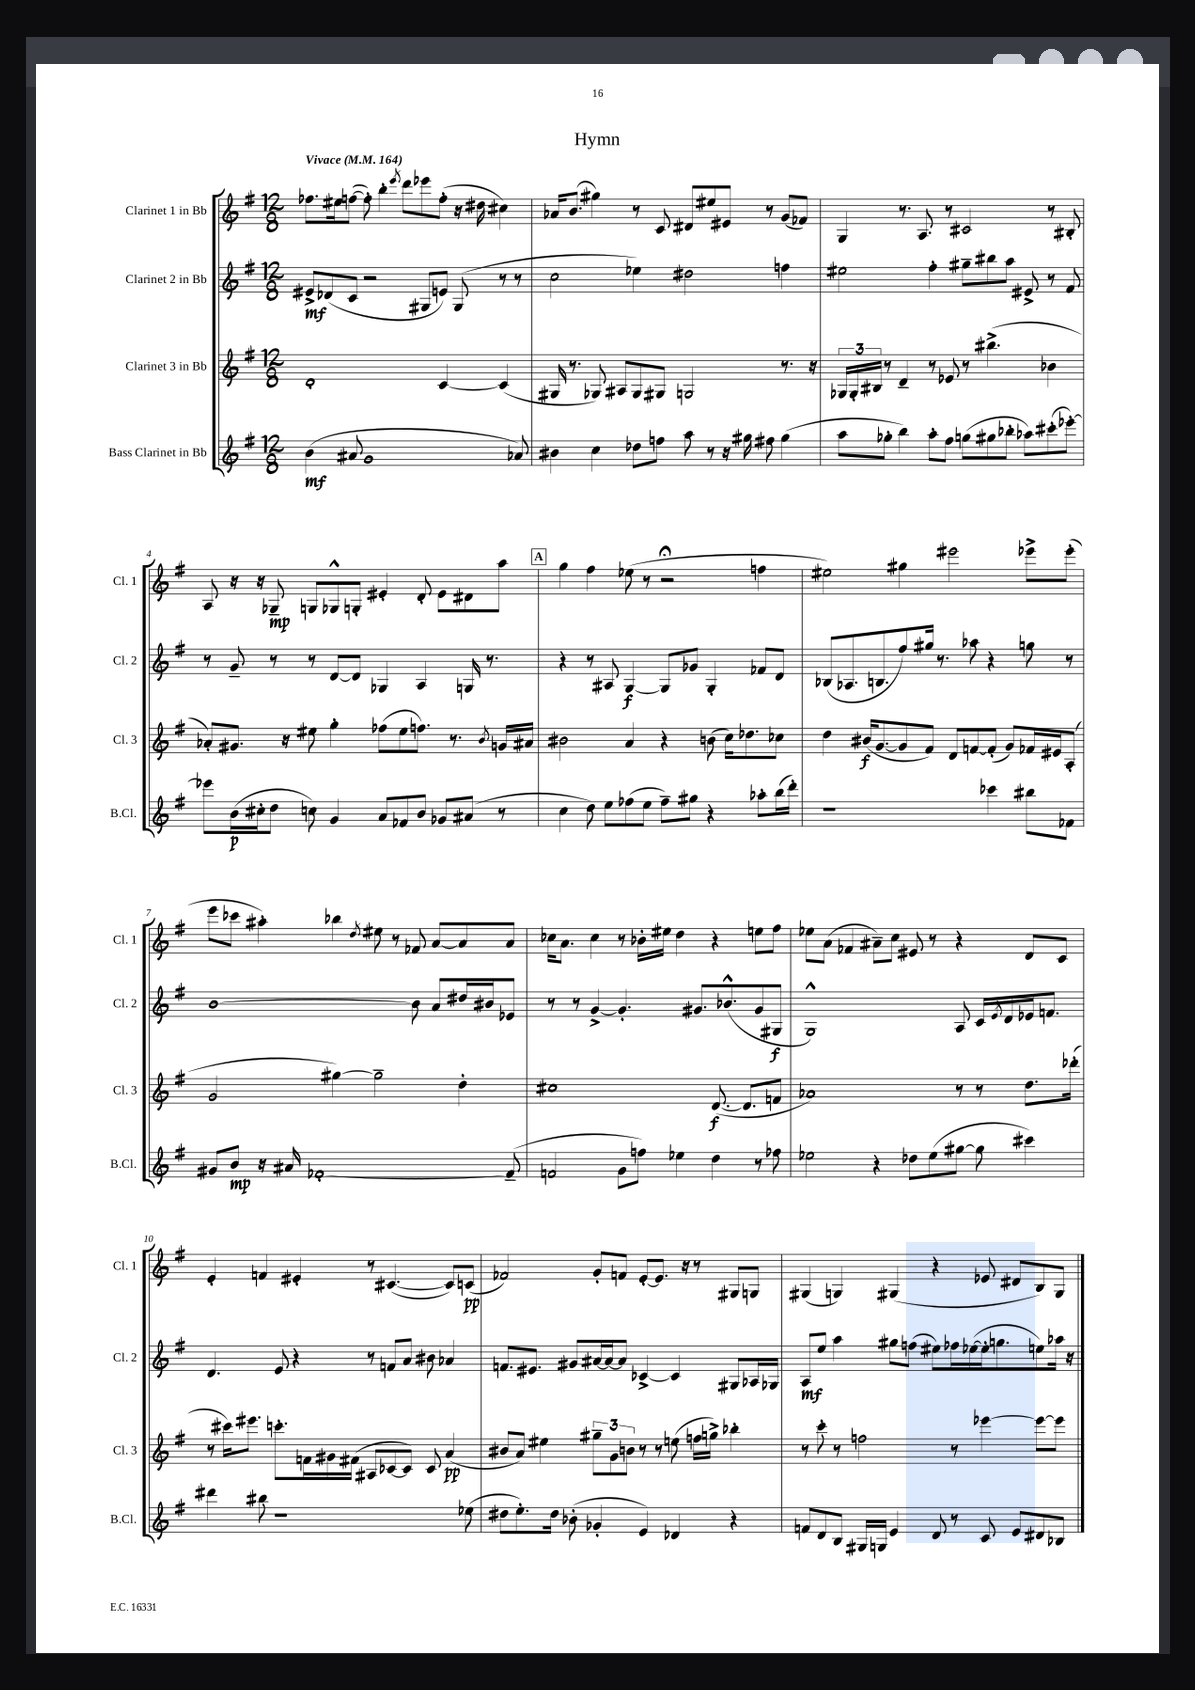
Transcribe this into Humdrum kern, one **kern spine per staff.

**kern	**dynam	**kern	**dynam	**kern	**dynam	**kern	**dynam
*part4	*part4	*part3	*part3	*part2	*part2	*part1	*part1
*staff4	*staff4	*staff3	*staff3	*staff2	*staff2	*staff1	*staff1
*I"Bass Clarinet in Bb	*	*I"Clarinet 3 in Bb	*	*I"Clarinet 2 in Bb	*	*I"Clarinet 1 in Bb	*
*I'B.Cl.	*	*I'Cl. 3	*	*I'Cl. 2	*	*I'Cl. 1	*
*clefG2	*	*clefG2	*	*clefG2	*	*clefG2	*
*k[f#]	*	*k[f#]	*	*k[f#]	*	*k[f#]	*
*M12/8	*	*M12/8	*	*M12/8	*	*M12/8	*
*MM164	*	*MM164	*	*MM164	*	*MM164	*
=1	=1	=1	=1	=1	=1	=1	=1
!	!	!	!	!	!	!LO:TX:a:B:t=Vivace	!
(4b\	mf	1d'	.	8e#X^/L	mf	8.ff-X\L	.
.	.	.	.	(8d-X/	.	.	.
.	.	.	.	.	.	16ee#X\k	.
8a#X/	.	.	.	8c/J	.	([8ffn\J	.
1g	.	.	.	2r	.	8ff'\])	.
.	.	.	.	.	.	4bb'\	.
.	.	.	.	.	.	8qeee/	.
.	.	.	.	.	.	8ddd\L	.
.	.	.	.	8G#X/L	.	8eee-X\	.
.	.	[4c/	.	8en/J)	.	(8ff'\J	.
.	.	.	.	(8G#/	.	16r	.
.	.	.	.	.	.	16dd#X\	.
.	.	(4c/]	.	8r	.	4cc#X\)	.
8a-X/)	.	.	.	8r	.	.	.
=2	=2	=2	=2	=2	=2	=2	=2
4b#X\	.	16G#X/	.	2cc\	.	16a-X/KL	.
.	.	8.r	.	.	.	(8.b/J	.
4cc\	.	8G-X/)	.	.	.	4gg#X\)	.
.	.	8A#X/L	.	.	.	.	.
8dd-X\L	.	8G-/	.	4ee-X\)	.	8r	.
8ffn\J	.	8G#X/J	.	.	.	8c/	.
8aa\	.	2Gn/	.	2dd#X\	.	8d#X/L	.
8r	.	.	.	.	.	8ee#X/	.
16r	.	.	.	.	.	8e#X/J	.
16gg#X\	.	.	.	.	.	.	.
8ff#X\	.	.	.	.	.	8r	.
(4gg#\	.	8.r	.	4ffn\	.	(8g/L	.
.	.	.	.	.	.	8f-X/J)	.
.	.	16r	.	.	.	.	.
=3	=3	=3	=3	=3	=3	=3	=3
8aa\L	.	24G-X/LL	.	2ee#X\	.	4G/	.
.	.	24G-'/	.	.	.	.	.
.	.	24B#X/JJ	.	.	.	.	.
8gg-X'\J	.	8r	.	.	.	.	.
4bb\)	.	4d~/	.	.	.	8.r	.
.	.	.	.	.	.	8.A/	.
8aa'\L	.	8r	.	4ff#'\	.	.	.
8ff#\J	.	8e-X/	.	.	.	8r	.
(8ggn\L	.	8r	.	8gg#X~\L	.	2c#X/	.
8gg#X\	.	(4.bb#X^\	.	8bb#X\	.	.	.
8bb-X'\J	.	.	.	8aa\J	.	.	.
8aa-X\L)	.	.	.	8e#X^/	.	.	.
(8ccc#X'\	.	4b-X\	.	8r	.	8r	.
[8eee-X'\J)	.	.	.	8f#/	.	8B#X'/	.
!!LO:LB:g=z
=4	=4	=4	=4	=4	=4	=4	=4
8eee-X\L]	.	8a-X'/L)	.	8r	.	8A/	.
(16b\L	p	8.g#X/J	.	8g~/	.	16r	.
16cc#X'\J	.	.	.	.	.	16r	.
8dd\J	.	.	.	8r	.	8G-X~/	mp
.	.	16r	.	.	.	.	.
8ccn\)	.	8ee#X\	.	8r	.	8Gn/L	.
4g/	.	4gg'\	.	[8d/L	.	8G-X^^/	.
.	.	.	.	8d/J]	.	8Gn'/J	.
8a/L	.	(8ff-X\L	.	4G-X/	.	4e#X'/	.
8f-X/	.	8ee#\	.	.	.	.	.
8b/J	.	8.ffn\J)	.	4A/	.	8d'/	.
8g-X/L	.	.	.	.	.	8e#\L	.
.	.	8.r	.	.	.	.	.
(8a#X/J	.	.	.	16Gn/	.	8d#X\	.
.	.	.	.	8.r	.	.	.
.	.	8qb/	.	.	.	.	.
8r	.	16gn/LL	.	.	.	8aa\J	.
.	.	16a#X/JJ	.	.	.	.	.
!!LO:REH:place=s1:t=A
=5	=5	=5	=5	=5	=5	=5	=5
4cc\	.	2b#X\	.	4r	.	4gg\	.
8dd\)	.	.	.	8r	.	4ff#\	.
8ee\L	.	.	.	8A#X/	.	.	.
(8ff-X\	.	4a/	.	[4G/	f	(8ee-X\	.
8ee\J	.	.	.	.	.	8r	.
8ff-~\L)	.	4r	.	8G/L]	.	2r;<	.
8gg#X\J	.	.	.	8g-X/J	.	.	.
4r	.	(8bn\	.	4G'/	.	.	.
.	.	16cc\KL)	.	.	.	.	.
.	.	8.dd-X\	.	.	.	.	.
8aa-X'\L	.	.	.	8f-X/L	.	4ffn\	.
(16bb\L	.	8cc-X\J	.	8d/J	.	.	.
16ddd'\JJ)	.	.	.	.	.	.	.
=6	=6	=6	=6	=6	=6	=6	=6
1r	.	4dd\	.	(8B-X/L	.	2ee#X\)	.
.	.	.	.	8.A-X/	.	.	.
.	.	(16b#X/KL	f	.	.	.	.
.	.	[8.g/	.	8.Bn/	.	.	.
.	.	8g/]	.	8ff#/)	.	4gg#X\	.
.	.	8f#/J)	.	16gg#X/Jk	.	.	.
.	.	.	.	8.r	.	.	.
.	.	8d/L	.	.	.	2eee#X\	.
.	.	[8fn/	.	8aa-X\	.	.	.
4ccc-X\	.	(8f'/J]	.	4r	.	.	.
.	.	8g/L)	.	.	.	.	.
8bb#X\L	.	16f-X/L	.	8ggn\	.	8eee-X^\L	.
.	.	16e#X/J	.	.	.	.	.
8f-X\J	.	(8A'/J	.	8r	.	(8eee-'\J	.
!!LO:LB:g=z
=7	=7	=7	=7	=7	=7	=7	=7
8g#X/L	.	2g/	.	[1b	.	8eee\L	.
8b/J	mp	.	.	.	.	8ccc-X\J	.
16r	.	.	.	.	.	4aa#X'\)	.
16a#X/	.	.	.	.	.	.	.
[1f-X'	.	.	.	.	.	.	.
.	.	[4gg#X\)	.	.	.	4bb-X\	.
.	.	.	.	.	.	8qdd/	.
.	.	2gg#~\]	.	.	.	8ee#X\	.
.	.	.	.	.	.	8r	.
.	.	.	.	8b\]	.	8f-X/	.
.	.	.	.	8a/L	.	[8a/L	.
.	.	4dd'\	.	16dd#X/L	.	8a/]	.
.	.	.	.	16b#X/J	.	.	.
(8f-~/]	.	.	.	8e-X/J	.	8a/J	.
=8	=8	=8	=8	=8	=8	=8	=8
2fn/	.	1cc#X	.	8r	.	16cc-X\KL	.
.	.	.	.	.	.	8.a\J	.
.	.	.	.	8r	.	.	.
.	.	.	.	[4g^/	.	4cc-\	.
8g\L	.	.	.	4.g'/]	.	8r	.
8ffn\J)	.	.	.	.	.	16b-X'\LL	.
.	.	.	.	.	.	16ee#X\JJ	.
4ee-X\	.	.	.	.	.	4dd\	.
.	.	.	.	8.g#X/L	.	.	.
4dd\	.	([8.d/	f	.	.	4r	.
.	.	.	.	(8.b-X^^/	.	.	.
.	.	8.d/L]	.	.	.	.	.
8r	.	.	.	8g#/	.	8een\L	.
8ff-X\	.	8fn/J	.	8G#X/J	f	8ff#\J	.
=9	=9	=9	=9	=9	=9	=9	=9
2ee-X\	.	1a-X)	.	1G^^)	.	8ee-X\L	.
.	.	.	.	.	.	(8a\J	.
.	.	.	.	.	.	4f-X/	.
4r	.	.	.	.	.	8a#X~\L)	.
.	.	.	.	.	.	8cc\J	.
8dd-X\L	.	.	.	.	.	8e#X/	.
(8ee-\	.	.	.	.	.	8r	.
[8gg#X\J	.	8r	.	8A/	.	4r	.
8gg#\]	.	8r	.	16c/LL	.	.	.
.	.	.	.	8qe/	.	.	.
.	.	.	.	16d/	.	.	.
4ccc#X\)	.	8.dd\L	.	16e-X/J	.	8d/L	.
.	.	.	.	8.fn/J	.	.	.
.	.	.	.	.	.	8c/J	.
.	.	(16ddd-X'\Jk	.	.	.	.	.
!!LO:LB:g=z
=10	=10	=10	=10	=10	=10	=10	=10
4ddd#X\	.	8r	.	4.d/	.	4e'/	.
.	.	16ccc#X\KL)	.	.	.	.	.
.	.	8.eee#X\J	.	.	.	.	.
8bb#X\	.	.	.	.	.	4fn/	.
1r	.	8.cccn'\L	.	8e/	.	.	.
.	.	.	.	4r	.	4e#X'/	.
.	.	16fn\L	.	.	.	.	.
.	.	16g#X\	.	.	.	.	.
.	.	(16f#X\JJ	.	.	.	.	.
.	.	8A#X/L	.	8r	.	8r	.
.	.	[8c-X/	.	8fn/L	.	([4.c#X/	.
.	.	8c-/J])	.	8a/J	.	.	.
.	.	8c-/	.	8b#X\	.	.	.
.	.	(4a/	pp	4a-X/	.	8c#/L])	.
(8ee-X\	.	.	.	.	.	(8cn/J	pp
=11	=11	=11	=11	=11	=11	=11	=11
8dd#X\L	.	8b#X/L	.	8.fn/L	.	2f-X/)	.
8.ee'\)	.	8a/J)	.	.	.	.	.
.	.	.	.	8.e#X/J	.	.	.
.	.	4ee#X\	.	.	.	.	.
16dd#\Jk	.	.	.	.	.	.	.
(8b-X'\	.	.	.	8g#X/L	.	.	.
4g-X'/	.	12gg#X~\L	.	[16a#X/L	.	8g'/L	.
.	.	.	.	16a#/J_	.	.	.
.	.	12g\	.	.	.	.	.
.	.	.	.	8a#/J]	.	8fn/J	.
.	.	12bn\J	.	.	.	.	.
4e/)	.	8r	.	[4c-X^/	.	[8e'/L	.
.	.	8r	.	.	.	8.e/J]	.
4d-X/	.	(8een\	.	4c-/]	.	.	.
.	.	.	.	.	.	16r	.
.	.	16ffn\LL	.	.	.	8r	.
.	.	16ggn^\JJ)	.	.	.	.	.
4r	.	4bb-X'\	.	8G#X/L	.	8G#X/L	.
.	.	.	.	16A-X/L	.	8Gn/J	.
.	.	.	.	16G-X/JJ	.	.	.
=12	=12	=12	=12	=12	=12	=12	=12
8fn/L	.	8r	.	8A/L	mf	(4G#X/	.
8d/	.	8ccc'\	.	8ee/J	.	.	.
8B/J	.	8r	.	4aa\	.	4Gn/)	.
16G#X/LL	.	2ffn\	.	.	.	.	.
16Gn/JJ	.	.	.	.	.	.	.
4e/	.	.	.	8gg#X\L	.	(4G#X/	.
.	.	.	.	(8ffn\J	.	.	.
8d/	.	.	.	8ee#X\L)	.	4r	.
8r	.	8r	.	16ff-X\L	.	.	.
.	.	.	.	([16ee-X\	.	.	.
8c/	.	[4eee-X\	.	16ee-'\J]	.	8e-X/	.
.	.	.	.	8.ggn\	.	.	.
8e/L	.	.	.	.	.	8d#X/L	.
8d#X/	.	8eee-\L_	.	8een\)	.	8B/)	.
8B-X/J	.	8eee-\J]	.	16aa-X\Jk	.	8G#/J	.
.	.	.	.	16r	.	.	.
==	==	==	==	==	==	==	==
*-	*-	*-	*-	*-	*-	*-	*-
